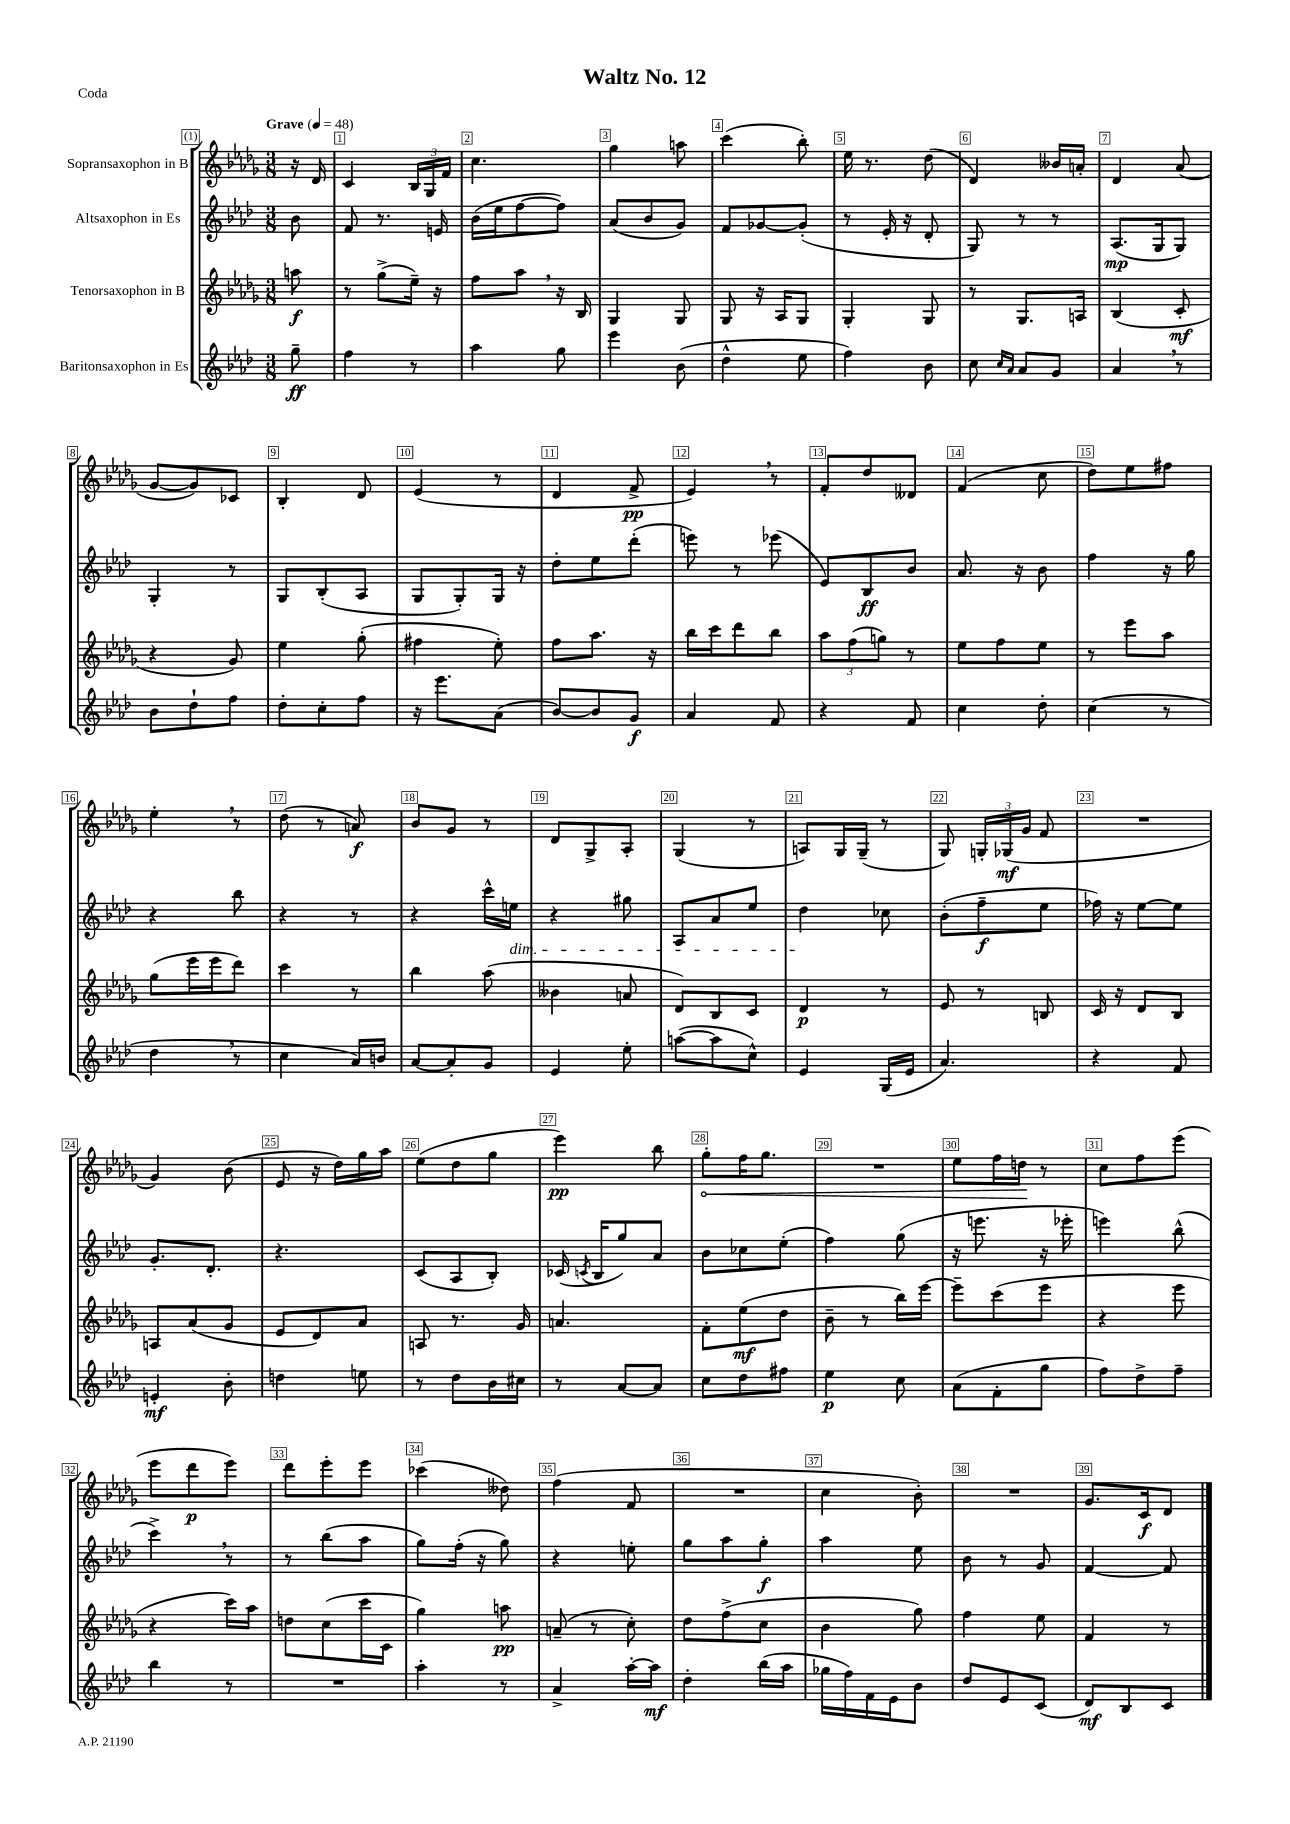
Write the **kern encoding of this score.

**kern	**kern	**kern	**kern
*staff4	*staff3	*staff2	*staff1
*clefG2	*clefG2	*clefG2	*clefG2
*k[b-e-a-d-]	*k[b-e-a-d-g-]	*k[b-e-a-d-]	*k[b-e-a-d-g-]
*M3/8	*M3/8	*M3/8	*M3/8
*MM48	*MM48	*MM48	*MM48
8gg~	8aa	8b-	16r
.	.	.	16d-
=	=	=	=
4ff	8r	8f	4c
.	(8gg-^	8.r	.
8r	16ee-~)	.	24B-
.	.	.	24G-
.	16r	16e	.
.	.	.	24f
=	=	=	=
4aa-	8ff	(16b-	4.cc
.	.	16ee-	.
.	8aa-	[8ff	.
8gg	16r	8ff])	.
.	16B-	.	.
=	=	=	=
4eee-	4G-	(8a-	4gg-
.	.	8b-	.
(8b-	8G-	8g)	8aa
=	=	=	=
4dd-^^	8G-	8f	(4ccc
.	16r	[8g-	.
.	16A-	.	.
8ee-	8G-	(8g-']	8bb-')
=	=	=	=
4ff)	4G-'	8r	16ee-
.	.	.	8.r
.	.	16e-'	.
.	.	16r	.
8b-	8G-	8d-'	(8dd-
=	=	=	=
8cc	8r	8G)	4d-)
16qqcc	.	.	.
16qqa-	.	.	.
8a-	8.G-	8r	.
8g	.	8r	16b--
.	16A	.	16a'
=	=	=	=
4a-	(4B-	(8.A-	4d-
.	.	16G	.
8r	8c'	8G)	(8a-
=	=	=	=
8b-	4r	4G'	[8g-
8dd-`	.	.	8g-])
8ff	8g-)	8r	8c-
=	=	=	=
8dd-'	4ee-	8G	4B-'
8cc'	.	(8B-'	.
8ff	(8gg-'	8A-	8d-
=	=	=	=
16r	4ff#	8G	(4e-
8.eee-	.	.	.
.	.	8G')	.
(8a-	8ee-')	16G	8r
.	.	16r	.
=	=	=	=
[8b-)	8ff	8dd-'	4d-
8b-]	8.aa-	8ee-	.
8g	.	(8ddd-'	8f^
.	16r	.	.
=	=	=	=
4a-	16bb-	8eee)	4e-)
.	16ccc	.	.
.	8ddd-	8r	.
8f	8bb-	(8eee-	8r
=	=	=	=
4r	12aa-	8e-)	8f'
.	(12ff	.	.
.	.	8B-	8dd-
.	12gg)	.	.
8f	8r	8b-	8d--
=	=	=	=
4cc	8ee-	8.a-	(4f
.	8ff	.	.
.	.	16r	.
8dd-'	8ee-	8b-	8cc
=	=	=	=
(4cc	8r	4ff	8dd-)
.	8eee-	.	8ee-
8r	8aa-	16r	8ff#
.	.	16gg	.
=	=	=	=
4dd-	(8gg-	4r	4ee-'
.	16eee-	.	.
.	16eee-	.	.
8r	8ddd-)	8bb-	8r
=	=	=	=
4cc	4ccc	4r	(8dd-
.	.	.	8r
16a-)	8r	8r	8a)
16b	.	.	.
=	=	=	=
[8a-	4bb-	4r	8b-
8a-']	.	.	8g-
8g	(8aa-	16ccc^^	8r
.	.	16ee	.
=	=	=	=
4e-	4b--	4r	8d-
.	.	.	8G-^
8ee-'	8a	8gg#	8A-'
=	=	=	=
([8aa	8d-)	8A-	(4G-
8aa]	8B-	8a-	.
8cc^^)	8c	8ee-	8r
=	=	=	=
4e-	4d-	4dd-	8A)
.	.	.	16G-
.	.	.	(16G-~
(16G	8r	8cc-	8r
16e-	.	.	.
=	=	=	=
4.a-)	8e-	(8b-'	8G-)
.	8r	8ff~	24G'
.	.	.	(24G-
.	.	.	24g-
.	8B	8ee-	8f
=	=	=	=
4r	16c	16ff-)	4.r
.	16r	16r	.
.	8d-	[8ee-	.
8f	8B-	8ee-]	.
=	=	=	=
4e'	8A	8.g'	4g-)
.	(8a-	.	.
.	.	8.d-'	.
8b-'	8g-	.	(8b-
=	=	=	=
4dd	8e-	4.r	8e-
.	8d-)	.	16r
.	.	.	16dd-)
8ee	8a-	.	16gg-
.	.	.	16aa-
=	=	=	=
8r	8A	(8c	(8ee-
8dd-	8.r	8A-	8dd-
16b-	.	8B-')	8gg-
16cc#	16g-	.	.
=	=	=	=
8r	4.a	(16c-	4eee-)
.	.	8qc	.
.	.	16B-	.
[8a-	.	8gg)	.
8a-]	.	8a-	8bb-
=	=	=	=
8cc	8f'	8b-	8gg-'
8dd-	(8ee-	8cc-	16ff
.	.	.	8.gg-
8ff#	8dd-	(8ee-'	.
=	=	=	=
4ee-	8b-~	4ff)	4.r
.	8r	.	.
8cc	16bb-)	(8gg	.
.	[16eee-	.	.
=	=	=	=
(8a-	8eee-~]	16r	8ee-
.	.	8.eee	.
8f'	(8ccc	.	16ff
.	.	.	16dd
8gg	8eee-	16r	8r
.	.	16eee-'	.
=	=	=	=
8ff)	4r	4eee)	8cc
8dd-^	.	.	8ff
8ff~	8eee-	(8bb-^^	(8eee-
=	=	=	=
4bb-	4r	4ccc^)	8eee-
.	.	.	8ddd-
8r	16ccc)	8r	8eee-)
.	16aa-	.	.
=	=	=	=
4.r	8dd	8r	8ddd-
.	(8cc	(8bb-	8eee-'
.	16ccc	8aa-	8eee-
.	16c	.	.
=	=	=	=
4aa-'	4gg-)	8gg)	(4ccc-
.	.	(16ff'	.
.	.	16r	.
8r	8aa	8gg)	8dd--)
=	=	=	=
4a-^	(8a~	4r	(4ff
.	8r	.	.
[16aa-'	8cc')	8ee'	8f
16aa-]	.	.	.
=	=	=	=
4dd-'	8dd-	8gg	4.r
.	(8ff^	8aa-	.
(16bb-	8cc	8gg'	.
16aa-	.	.	.
=	=	=	=
16gg-	4b-	4aa-	4cc
16ff)	.	.	.
16f	.	.	.
16e-	.	.	.
8b-	8gg-)	8ee-	8b-')
=	=	=	=
8dd-	4ff	8b-	4.r
8e-	.	8r	.
(8c	8ee-	8g	.
=	=	=	=
8d-)	4f	[4f	8.g-
8B-	.	.	.
.	.	.	16c
8c	8r	8f]	8d-
==	==	==	==
*-	*-	*-	*-
